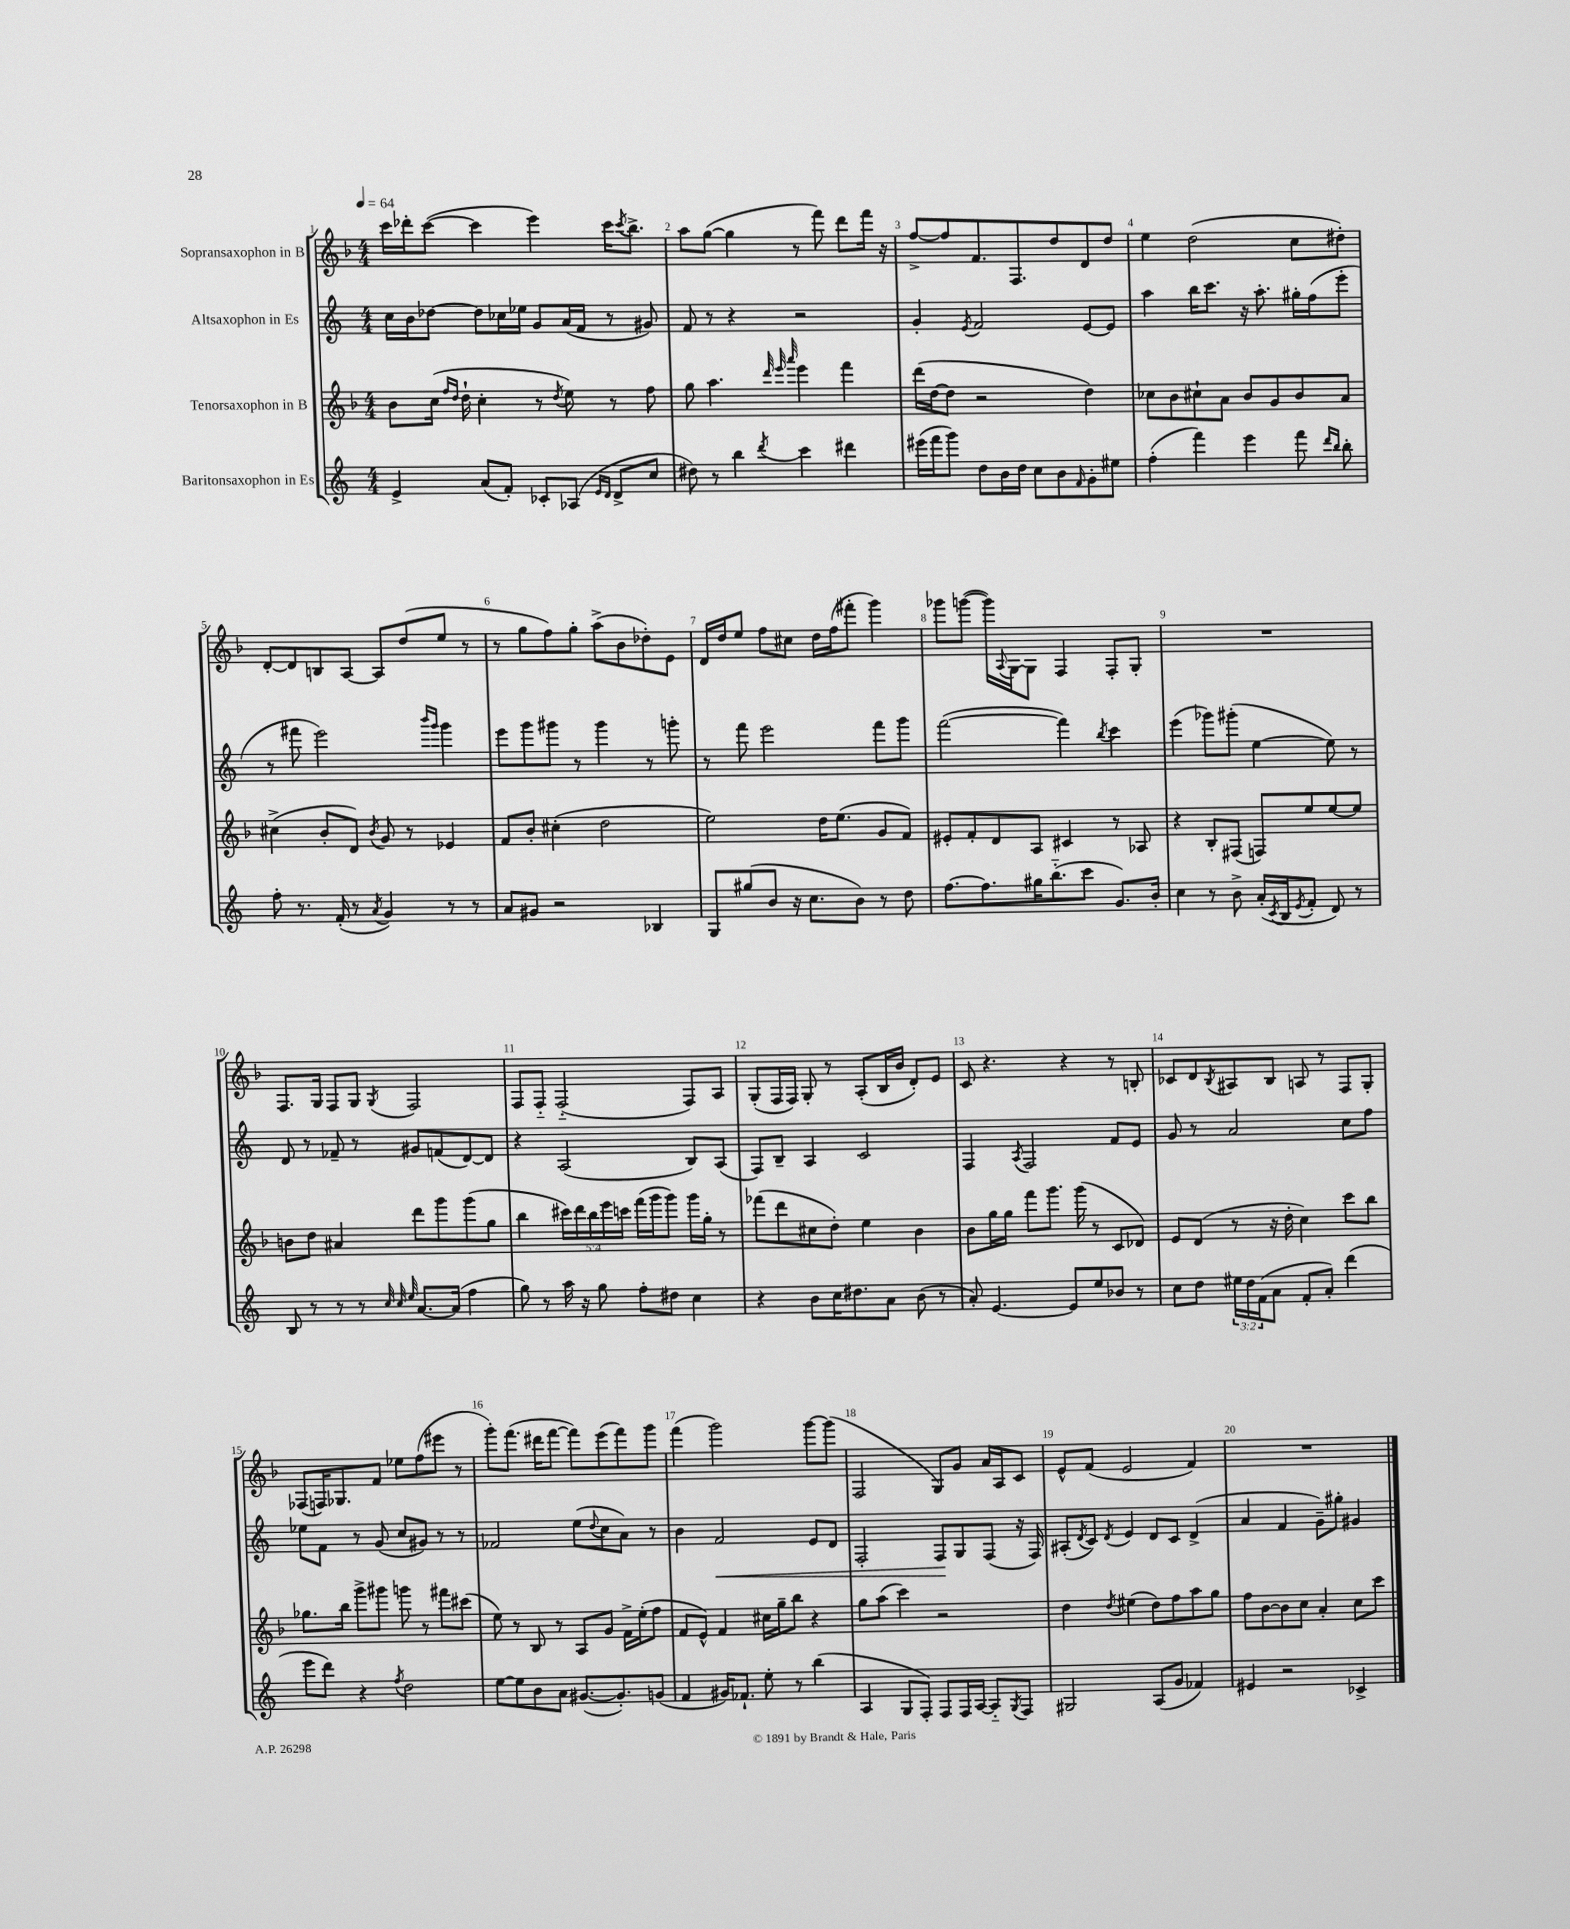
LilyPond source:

<<
\new StaffGroup <<
\new Staff = "s0" \with { instrumentName = "Sopransaxophon in B" } {
    \clef treble \key f \major \numericTimeSignature \time 4/4 \tempo 4 = 64
    c'''16 des'''16-. c'''8~( c'''4 e'''4) c'''16 \acciaccatura { c'''8 } bes''8.-> |
    a''8 g''8~( g''4 r8 f'''8) d'''8 f'''16 r16 |
    f''8~-> f''8 f'8. f8. d''8 d'8 d''8 |
    e''4 d''2( c''8 dis''8-.) |
    d'8~-. d'8 b8 a8~ a8 d''8( e''8 r8 |
    r8 g''8 f''8) g''8-. a''8->( bes'8 des''8-.) e'8 |
    d'16 d''16 e''8 f''8 cis''8 d''16 f''16( fis'''8-. g'''4) |
    ges'''8 g'''8~( g'''16) \appoggiatura { a8 } g16~ g8 f4 f8-. g8-. |
    R1 |
    f8. g16 f8 g8 \acciaccatura { g8 } f2 |
    f8 f8-_ f2-_( f8) a8 |
    g8-.( f16 f16) g8-. r8 a8-.( bes16 bes'16 d'8-.) e'8 |
    c'8 r4. r4 r8 b8-. |
    ces'8 d'8 \acciaccatura { bes8 } ais8 bes8 a8 r8 f8 g8-. |
    fes8( f16) ges8. f'8 ees''8 f''8( eis'''8 r8 |
    g'''8-.) f'''8.( dis'''16 f'''8~ f'''8) e'''8( f'''8) g'''8 |
    f'''4( g'''2) g'''8~ g'''8( |
    f2 g8) g'8 a'16 a16 c'8 |
    e'8-^ f'8( e'2 f'4) |
    R1 \bar "|." |
}
\new Staff = "s1" \with { instrumentName = "Altsaxophon in Es" } {
    \clef treble \key c \major \numericTimeSignature \time 4/4
    c''16 b'16 des''8~ des''8 ces''16 ees''16 g'8 a'16( f'16 r8 gis'8) |
    f'8 r8 r4 r2 |
    g'4-. \acciaccatura { e'8 } f'2 e'8~ e'8 |
    a''4 b''16 c'''8. r16 a''8.-. gis''16-. f''16( e'''8-. |
    r8 fis'''8 e'''2) \grace { b'''16 g'''16 } g'''4 |
    e'''8 g'''8 gis'''8 r8 gis'''4 r8 g'''8-. |
    r8 f'''8 e'''2 f'''8 g'''8 |
    f'''2~( f'''4) \acciaccatura { b''8 } c'''4 |
    e'''4( ges'''8) gis'''8-.( e''4~ e''8) r8 |
    d'8 r8 fes'8-- r8 gis'8 f'8( d'8~) d'8 |
    r4 a2( b8) a8( |
    f8) b8-- a4 c'2 |
    f4 \acciaccatura { a8 } f2 f'8 e'8 |
    g'8 r8 a'2 c''8 f''8 |
    ees''8 f'8 r8 g'8( c''8 gis'8) r8 r8 |
    fes'2 e''8( \appoggiatura { d''8 } c''8 a'8) r8 |
    b'4 f'2\< e'8 d'8 |
    f2-. f8\! g8 f8( r16 f16) |
    ais8-.( \acciaccatura { d'8 } c'8) \acciaccatura { d'8 } e'4 d'8 c'8 d'4->( |
    a'4 f'4 g'8--) gis''8-. gis'4 \bar "|." |
}
\new Staff = "s2" \with { instrumentName = "Tenorsaxophon in B" } {
    \clef treble \key f \major \numericTimeSignature \time 4/4 \override Staff.TupletNumber.text = #tuplet-number::calc-fraction-text
    bes'8 c''16( \grace { f''16 d''16 } d''16-! c''4-. r8 \acciaccatura { d''8 } e''8) r8 f''8 |
    g''8 a''4. \grace { d'''32 e'''32 a'''32 } e'''4 f'''4 |
    d'''16( d''16~ d''8 r2 d''4) |
    ces''8 bes'8 cis''8-! a'8 bes'8 g'8 bes'8 a'8 |
    cis''4->( bes'8-. d'8) \acciaccatura { bes'8 } g'8 r8 ees'4 |
    f'8 bes'8-. cis''4-.( d''2 |
    e''2) d''16 e''8.( g'8 f'8) |
    eis'8-. f'8-. d'8 a8 cis'4 r8 aes8 |
    r4 bes8-. fis8( f8) e''8 e''8~ e''8 |
    b'8 d''8 ais'4 d'''8 g'''8 g'''8( g''8 |
    bes''4 \tuplet 5/4 { cis'''16) d'''16 bes''16 e'''16 c'''16 } f'''16( g'''16 g'''8) g'''16 g''16-. r8 |
    fes'''8( d'''8 cis''8 d''8-.) e''4 bes'4 |
    bes'8 g''16 g''16 f'''8 g'''8. g'''16( r8 c'8 des'8) |
    e'8 d'8( r8 r16 d''16-. c''4) c'''8 bes''8 |
    ges''8. bes''16 g'''8-> gis'''8 g'''8 r8 fis'''8 cis'''8( |
    e''8) r8 bes8 r8 a8 g'8 f'16-> e''16-.( f''8 |
    f'8 e'8-^) f'4 cis''16 g''16-- bes''8 r4 |
    g''8 a''8( c'''4) r2 |
    d''4 \acciaccatura { d''8 } eis''4( d''8) f''8 a''8 g''8 |
    f''8 bes'8~ bes'8 c''8 a'4-. c''8 c'''8 \bar "|." |
}
\new Staff = "s3" \with { instrumentName = "Baritonsaxophon in Es" } {
    \clef treble \key c \major \numericTimeSignature \time 4/4 \override Staff.TupletNumber.text = #tuplet-number::calc-fraction-text
    e'4-> a'8( f'8-.) ces'8-. aes8( \grace { e'16 d'16 } d'8-> c''8 |
    dis''8) r8 b''4 \acciaccatura { d'''8 } c'''4 dis'''4 |
    eis'''16( f'''16 g'''8) d''8 b'16 d''16 c''8 b'8 \grace { f'16 } g'8-. eis''8 |
    f''4-.( f'''4) e'''4 f'''8 \grace { d'''16 b''16 } b''8-. |
    f''8-. r8. f'16-.( r8 \acciaccatura { a'8 } g'4) r8 r8 |
    a'8 gis'8 r2 bes4 |
    g8 gis''8( b'8 r16 c''8. b'8) r8 d''8 |
    f''8.~ f''8. gis''16 b''8.-_( c'''8 g'8.) b'16-. |
    c''4 r8 b'8-> a'16-.( \acciaccatura { c'8 } b16 \acciaccatura { e'8 } f'8-. d'8) r8 |
    b8 r8 r8 r8 \grace { c''32 c''32 e''32 } a'8.~ a'16( f''4 |
    g''8) r8 a''16 r16 g''8 f''8-. dis''8 c''4 |
    r4 b'8 c''16 dis''8. a'8 b'8( r8 |
    a'8-.) e'4.~ e'8 e''8 bes'8 r8 |
    c''8 d''8 \tuplet 3/2 { eis''16 d''16 f'16( } a'8 f'8-. a'8-.) d'''4( |
    e'''8 d'''8) r4 \acciaccatura { f''8 } d''2 |
    e''8~ e''8 b'8 a'8 gis'8.~( gis'8.-.) g'8( |
    f'4 gis'16) fes'8.-! e''8-. r8 b''4( |
    a4 g8 f8-.) f8 f16 a16~ a8-_ \acciaccatura { g8 } f8 |
    gis2 a8( g'8 fes'4) |
    eis'4 r2 ces'4-> \bar "|." |
}
>>
>>
\layout { \context { \Score \override BarNumber.break-visibility = ##(#f #t #t) barNumberVisibility = #all-bar-numbers-visible } }
